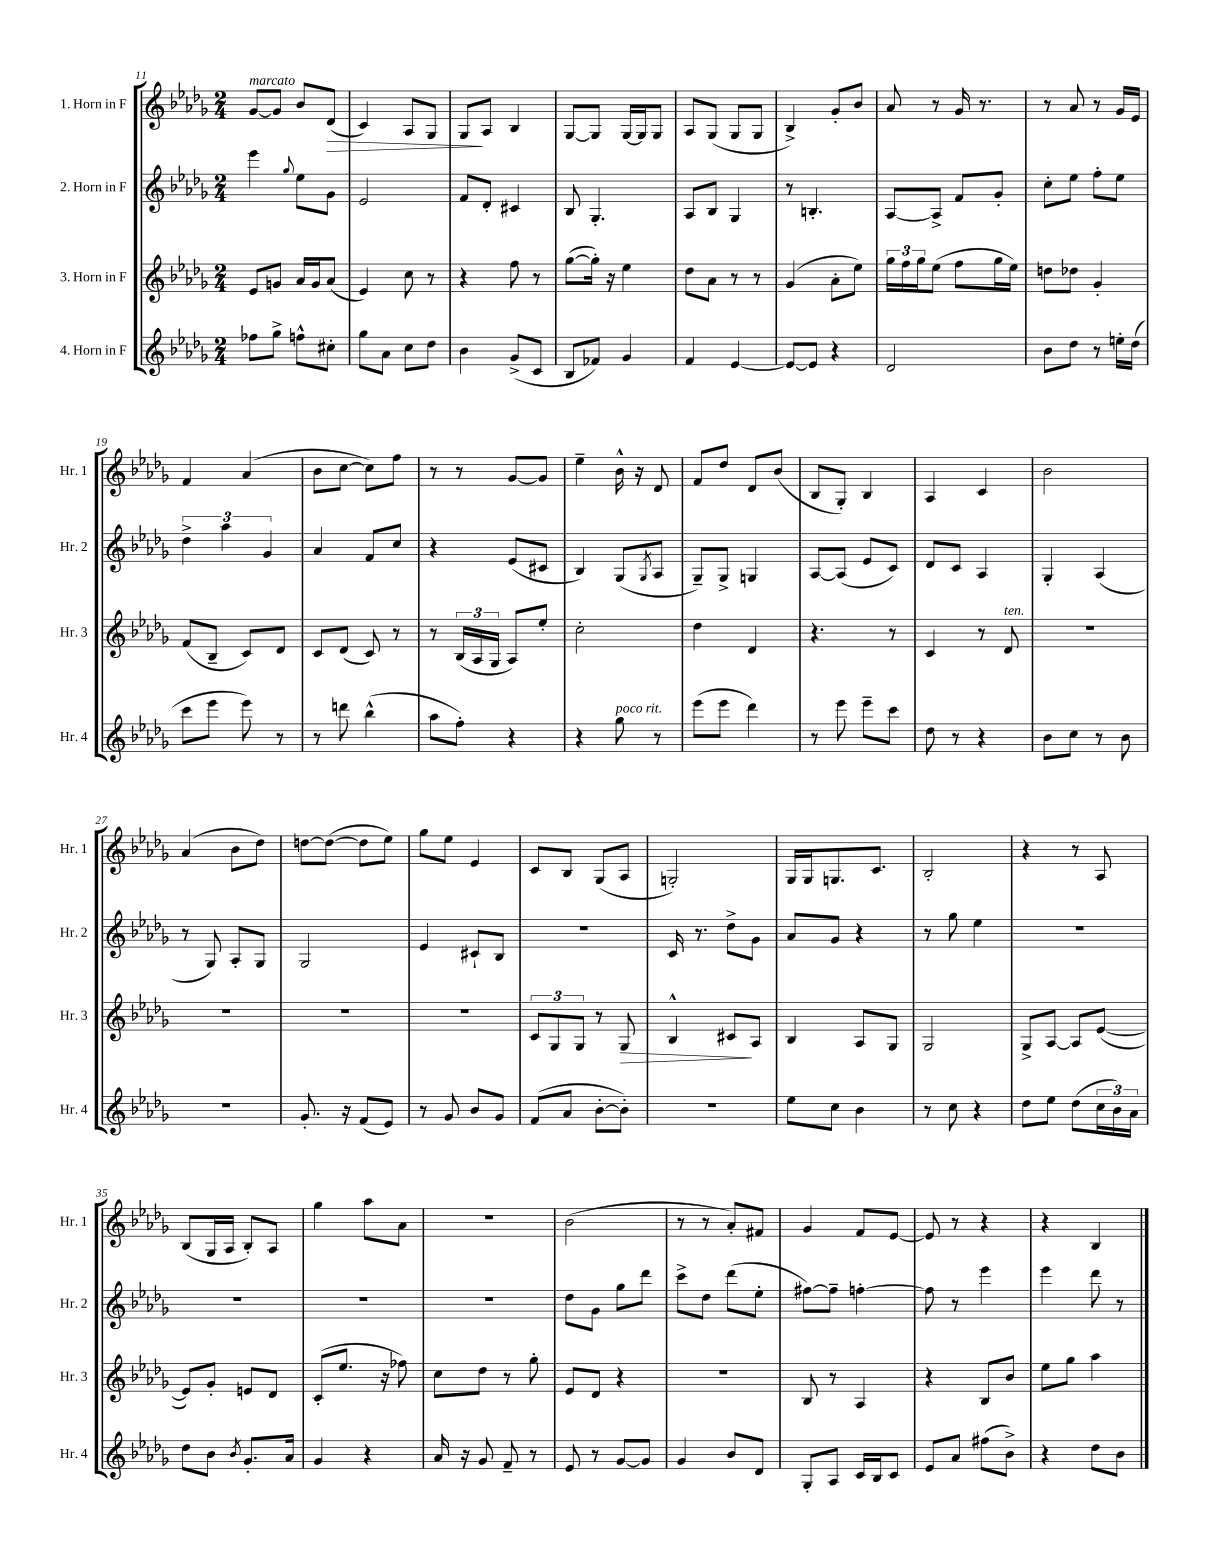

**kern	**kern	**kern	**kern
*staff4	*staff3	*staff2	*staff1
*clefG2	*clefG2	*clefG2	*clefG2
*k[b-e-a-d-g-]	*k[b-e-a-d-g-]	*k[b-e-a-d-g-]	*k[b-e-a-d-g-]
*M2/4	*M2/4	*M2/4	*M2/4
8ff-	8e-	4eee-	[8g-
8gg-^	8g	.	8g-]
.	.	8qqgg-	.
8ff^^	16a-	8ee-	8b-
.	16g	.	.
8cc#'	(8a-	8g-	(8d-
=	=	=	=
8gg-	4e-)	2e-	4c)
8a-	.	.	.
8cc	8cc	.	8A-
8dd-	8r	.	8G-
=	=	=	=
4b-	4r	8f	8G-
.	.	8d-'	8A-
(8g-^	8ff	4c#	4B-
8c	8r	.	.
=	=	=	=
8B-	([8gg-	8B-	[8G-
8f-)	16gg-'])	4.G-'	8G-]
.	16r	.	.
4g-	4ee-	.	[16G-
.	.	.	16G-]
.	.	.	8G-
=	=	=	=
4f	8dd-	8A-	8A-
.	8a-	8B-	(8G-
[4e-	8r	4G-	8G-
.	8r	.	8G-
=	=	=	=
8e-_	(4g-	8r	4B-^)
8e-]	.	4.B'	.
4r	8a-'	.	8g-'
.	8ee-)	.	8b-
=	=	=	=
2d-	24gg-	[8A-	8a-
.	24ff	.	.
.	24gg-	.	.
.	(8ee-	8A-^]	8r
.	8ff	8f	16g-
.	.	.	8.r
.	16gg-	8g-'	.
.	16ee-)	.	.
=	=	=	=
8b-	8dd	8cc'	8r
8dd-	8dd-	8ee-	8a-
8r	4g-'	8ff'	8r
16ee'	.	8ee-	16g-
(16dd-	.	.	16e-
=	=	=	=
8ccc	(8f	6dd-^	4f
8eee-	8B-~	.	.
.	.	6aa-	.
8eee-)	8c)	.	(4a-
.	.	6g-	.
8r	8d-	.	.
=	=	=	=
8r	8c	4a-	8b-
8ddd	(8d-	.	[8cc
(4bb-^^	8c)	8f	8cc])
.	8r	8cc	8ff
=	=	=	=
8aa-	8r	4r	8r
8ff')	(24B-	.	8r
.	24A-	.	.
.	24G-	.	.
4r	8A-)	(8e-	[8g-
.	8ee-'	8c#	8g-]
=	=	=	=
4r	2cc'	4B-)	4ee-~
8gg-	.	(8G-	16b-^^
.	.	.	16r
.	.	8qG-	.
8r	.	8A-	8d-
=	=	=	=
(8eee-	4dd-	8G-~)	8f
8eee-	.	8G-^	8dd-
4ddd-)	4d-	4G	8d-
.	.	.	(8b-
=	=	=	=
8r	4.r	[8A-	8B-
8eee-	.	(8A-]	8G-')
8eee-~	.	8e-	4B-
8ccc	8r	8c)	.
=	=	=	=
8dd-	4c	8d-	4A-
8r	.	8c	.
4r	8r	4A-	4c
.	8d-	.	.
=	=	=	=
8b-	2r	4G-'	2b-
8cc	.	.	.
8r	.	(4A-	.
8b-	.	.	.
=	=	=	=
2r	2r	8r	(4a-
.	.	8G-)	.
.	.	8A-'	8b-
.	.	8G-	8dd-)
=	=	=	=
8.g-'	2r	2G-	[8dd
.	.	.	(8dd_
16r	.	.	.
(8f	.	.	8dd]
8e-)	.	.	8ee-)
=	=	=	=
8r	2r	4e-	8gg-
8g-	.	.	8ee-
8b-	.	8c#`	4e-
8g-	.	8B-	.
=	=	=	=
(8f	12c	2r	8c
.	12G-	.	.
8a-	.	.	8B-
.	12G-	.	.
[8b-'	8r	.	(8G-
8b-'])	8G-	.	8A-
=	=	=	=
2r	4B-^^	16c	2G')
.	.	8.r	.
.	8c#	8dd-^	.
.	8A-	8g-	.
=	=	=	=
8ee-	4B-	8a-	16G-
.	.	.	16G-
8cc	.	8g-	8.G
4b-	8A-	4r	.
.	.	.	8.c
.	8G-	.	.
=	=	=	=
8r	2G-	8r	2B-'
8cc	.	8gg-	.
4r	.	4ee-	.
=	=	=	=
8dd-	8G-^	2r	4r
8ee-	[8A-	.	.
(8dd-	8A-]	.	8r
24cc	([8e-	.	8A-
24b-)	.	.	.
24a-	.	.	.
=	=	=	=
8dd-	8e-])	2r	(8B-
8b-	8g-'	.	16G-
.	.	.	16A-
8qb-	.	.	.
8.g-'	8e	.	8B-')
.	8d-	.	8A-
16a-	.	.	.
=	=	=	=
4g-	(8c'	2r	4gg-
.	8.ee-	.	.
4r	.	.	8aa-
.	16r	.	.
.	8ff-)	.	8a-
=	=	=	=
16a-	8cc	2r	2r
16r	.	.	.
8g-	8dd-	.	.
8f~	8r	.	.
8r	8gg-'	.	.
=	=	=	=
8e-	8e-	8dd-	(2b-
8r	8d-	8g-	.
[8g-	4r	8gg-	.
8g-]	.	8ddd-	.
=	=	=	=
4g-	2r	8ccc^	8r
.	.	8dd-	8r
8b-	.	(8ddd-	8a-')
8d-	.	8ee-'	8f#
=	=	=	=
8G-'	8B-	[8ff#)	4g-
8A-	8r	8ff#~]	.
16c	4A-	[4ff'	8f
16B-	.	.	.
8c	.	.	[8e-
=	=	=	=
8e-	4r	8ff]	8e-]
8a-	.	8r	8r
(8ff#	8B-	4eee-	4r
8b-^)	8b-	.	.
=	=	=	=
4r	8ee-	4eee-	4r
.	8gg-	.	.
8dd-	4aa-	8ddd-	4B-
8b-	.	8r	.
==	==	==	==
*-	*-	*-	*-
